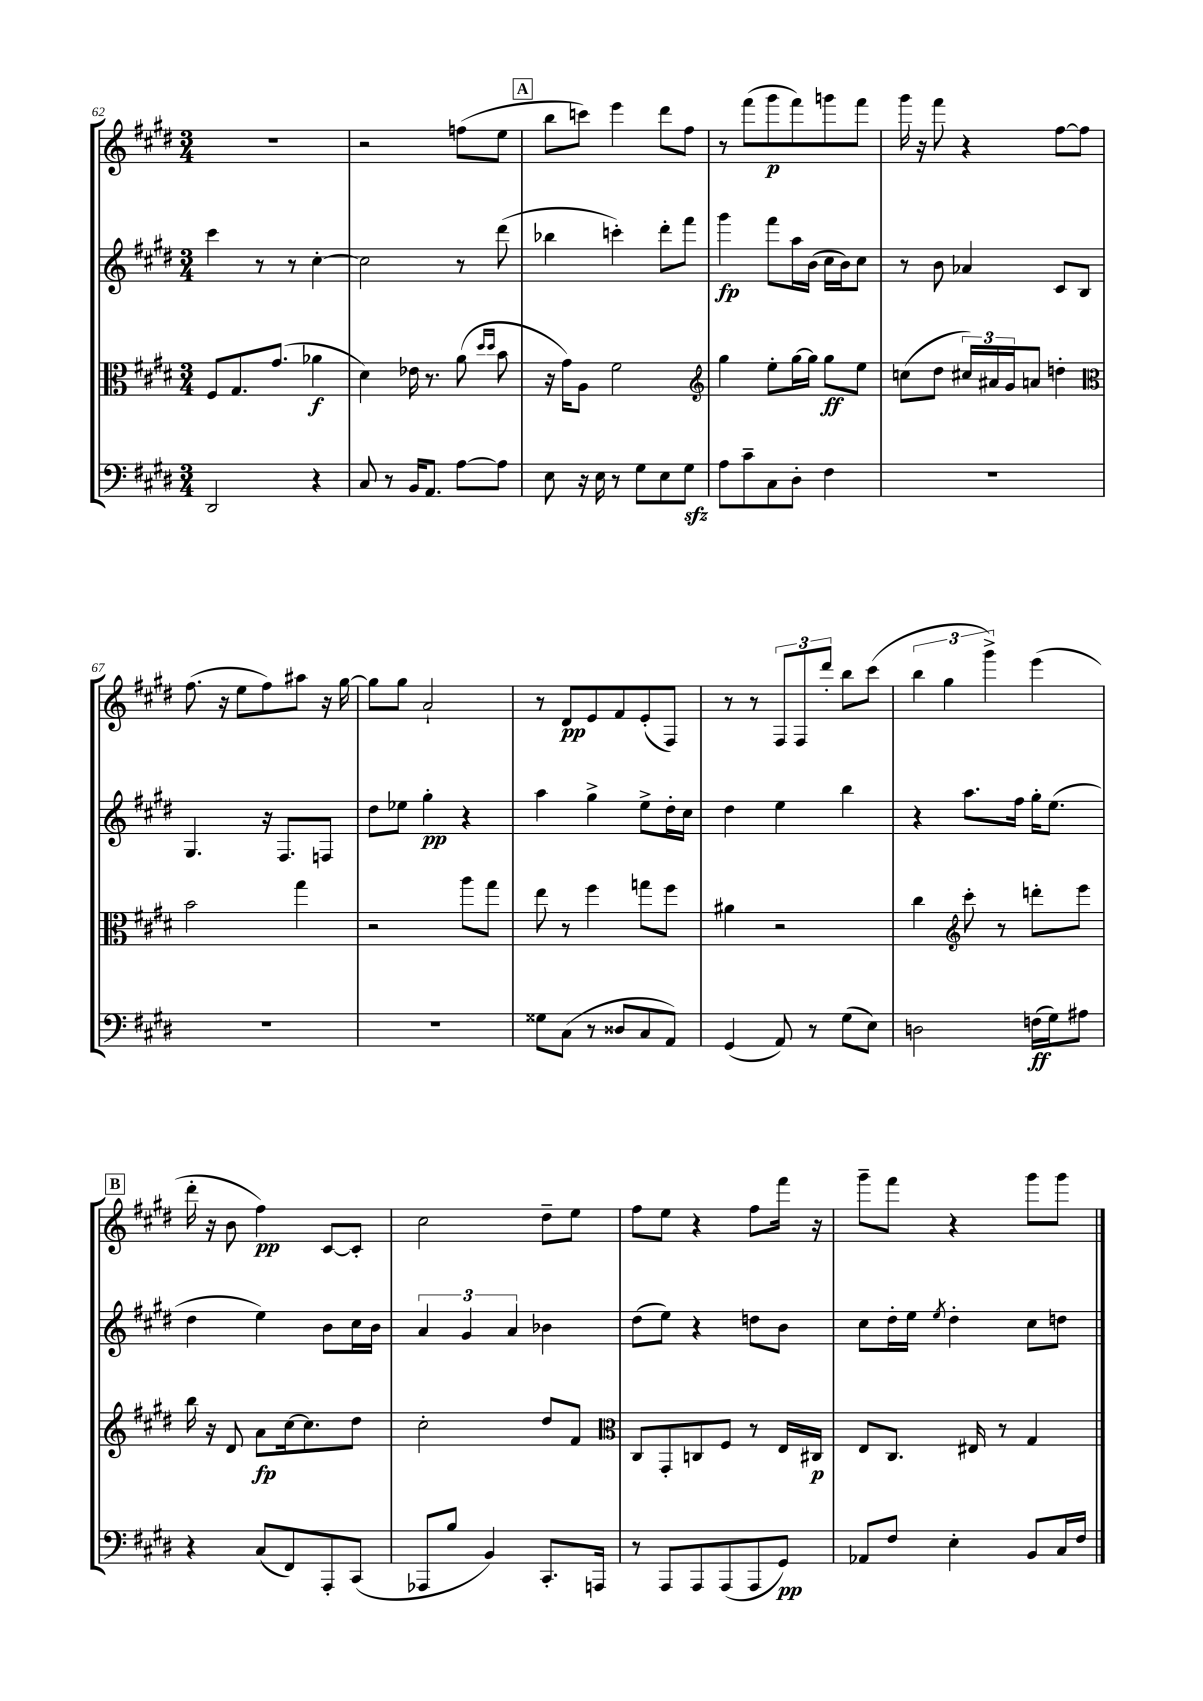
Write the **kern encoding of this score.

**kern	**dynam	**kern	**dynam	**kern	**dynam	**kern	**dynam
*part4	*part4	*part3	*part3	*part2	*part2	*part1	*part1
*staff4	*staff4	*staff3	*staff3	*staff2	*staff2	*staff1	*staff1
*clefF4	*	*clefC3	*	*clefG2	*	*clefG2	*
*k[f#c#g#d#]	*	*k[f#c#g#d#]	*	*k[f#c#g#d#]	*	*k[f#c#g#d#]	*
*M3/4	*	*M3/4	*	*M3/4	*	*M3/4	*
=62	=62	=62	=62	=62	=62	=62	=62
2DD#/	.	8F#/L	.	4ccc#\	.	2.r	.
.	.	8.G#/	.	.	.	.	.
.	.	.	.	8r	.	.	.
.	.	(8.g#/J	.	.	.	.	.
.	.	.	.	8r	.	.	.
4r	.	4a-X\	f	[4cc#'\	.	.	.
=63	=63	=63	=63	=63	=63	=63	=63
8C#/	.	4d#\)	.	2cc#\]	.	2r	.
8r	.	.	.	.	.	.	.
16BB/KL	.	16e-X\	.	.	.	.	.
8.AA/J	.	8.r	.	.	.	.	.
[8A\L	.	(8a\	.	8r	.	(8ffn\L	.
.	.	16qqdd#/LL	.	.	.	.	.
.	.	16qqdd#/JJ	.	.	.	.	.
8A\J]	.	8b\	.	(8ddd#\	.	8ee\J	.
!!LO:REH:place=s1:t=A
=64	=64	=64	=64	=64	=64	=64	=64
8E\	.	16r	.	4bb-X\	.	8bb\L	.
.	.	16g#\KL)	.	.	.	.	.
16r	.	8A\J	.	.	.	8cccn\J)	.
16E\	.	.	.	.	.	.	.
8r	.	2f#\	.	4cccn'\)	.	4eee\	.
8G#\L	.	.	.	.	.	.	.
8E\	.	.	.	8ddd#'\L	.	8ddd#\L	.
8G#zz\J	.	.	.	8fff#\J	.	8ff#\J	.
=65	=65	=65	=65	=65	=65	=65	=65
*	*	*clefG2	*	*	*	*	*
8A\L	.	4gg#\	.	4ggg#\	fp	8r	.
8c#~\	.	.	.	.	.	(8fff#\L	.
8C#\	.	8ee'\L	.	8fff#\L	.	8ggg#\	p
8D#'\J	.	[16gg#\L	.	16aa\L	.	8fff#\)	.
.	.	16gg#\JJ]	.	(16b\JJ	.	.	.
4F#\	.	8gg#\L	ff	16cc#\LL	.	8gggn\	.
.	.	.	.	16b\J)	.	.	.
.	.	8ee\J	.	8cc#\J	.	8fff#\J	.
=66	=66	=66	=66	=66	=66	=66	=66
2.r	.	(8ccn\L	.	8r	.	16ggg#\	.
.	.	.	.	.	.	16r	.
.	.	8dd#\J	.	8b\	.	8fff#\	.
.	.	24cc#X/LL)	.	4a-X/	.	4r	.
.	.	24a#X/	.	.	.	.	.
.	.	24g#/J	.	.	.	.	.
.	.	8an/J	.	.	.	.	.
.	.	4ddn'\	.	8c#/L	.	[8ff#\L	.
.	.	.	.	8B/J	.	8ff#\J]	.
!!LO:LB:g=z
=67	=67	=67	=67	=67	=67	=67	=67
*	*	*clefC3	*	*	*	*	*
2.r	.	2b\	.	4.G#/	.	(8.ff#\	.
.	.	.	.	.	.	16r	.
.	.	.	.	.	.	8ee\L	.
.	.	.	.	16r	.	8ff#\)	.
.	.	.	.	8.F#/L	.	.	.
.	.	4gg#\	.	.	.	8aa#X\J	.
.	.	.	.	8Fn/J	.	16r	.
.	.	.	.	.	.	[16gg#\	.
=68	=68	=68	=68	=68	=68	=68	=68
2.r	.	2r	.	8dd#\L	.	8gg#\L]	.
.	.	.	.	8ee-X\J	.	8gg#\J	.
.	.	.	.	4gg#'\	pp	2a`/	.
.	.	8aa\L	.	4r	.	.	.
.	.	8gg#\J	.	.	.	.	.
=69	=69	=69	=69	=69	=69	=69	=69
8G##X\L	.	8ee\	.	4aa\	.	8r	.
(8C#\J	.	8r	.	.	.	8d#/L	pp
8r	.	4ff#\	.	4gg#^\	.	8e/	.
8D##X/L	.	.	.	.	.	8f#/	.
8C#/	.	8ggn\L	.	8ee^\L	.	(8e'/	.
8AA/J)	.	8ff#\J	.	16dd#'\L	.	8F#/J)	.
.	.	.	.	16cc#\JJ	.	.	.
=70	=70	=70	=70	=70	=70	=70	=70
(4GG#/	.	4a#X\	.	4dd#\	.	8r	.
.	.	.	.	.	.	8r	.
8AA/)	.	2r	.	4ee\	.	12F#/L	.
.	.	.	.	.	.	12F#/	.
8r	.	.	.	.	.	.	.
.	.	.	.	.	.	12ddd#'/J	.
(8G#\L	.	.	.	4bb\	.	8bb\L	.
8E\J)	.	.	.	.	.	(8ccc#\J	.
=71	=71	=71	=71	=71	=71	=71	=71
2Dn\	.	4cc#\	.	4r	.	6bb\	.
.	.	.	.	.	.	6gg#\	.
*	*	*clefG2	*	*	*	*	*
.	.	8ccc#'\	.	8.aa\L	.	.	.
.	.	.	.	.	.	6ggg#^\)	.
.	.	8r	.	.	.	.	.
.	.	.	.	16ff#\Jk	.	.	.
(16Fn\LL	ff	8dddn'\L	.	16gg#'\KL	.	(4eee\	.
16G#\J)	.	.	.	(8.ee\J	.	.	.
8A#X\J	.	8eee\J	.	.	.	.	.
!!LO:LB:g=z
!!LO:REH:place=s1:t=B
=72	=72	=72	=72	=72	=72	=72	=72
4r	.	16bb\	.	4dd#\	.	16ddd#'\	.
.	.	16r	.	.	.	16r	.
.	.	8d#/	.	.	.	8b\	.
(8C#/L	.	8a\L	fp	4ee\)	.	4ff#\)	pp
8FF#/)	.	[16cc#\k	.	.	.	.	.
.	.	8.cc#\]	.	.	.	.	.
8AAA'/	.	.	.	8b\L	.	[8c#/L	.
(8CC#/J	.	8dd#\J	.	16cc#\L	.	8c#'/J]	.
.	.	.	.	16b\JJ	.	.	.
=73	=73	=73	=73	=73	=73	=73	=73
8AAA-X/L	.	2cc#'\	.	6a/	.	2cc#\	.
8B/J	.	.	.	.	.	.	.
.	.	.	.	6g#/	.	.	.
4BB/)	.	.	.	.	.	.	.
.	.	.	.	6a/	.	.	.
8.CC#'/L	.	8dd#/L	.	4b-X\	.	8dd#~\L	.
.	.	8f#/J	.	.	.	8ee\J	.
16AAAn/Jk	.	.	.	.	.	.	.
=74	=74	=74	=74	=74	=74	=74	=74
*	*	*clefC3	*	*	*	*	*
8r	.	8C#/L	.	(8dd#\L	.	8ff#\L	.
8AAA/L	.	8GG#'/	.	8ee\J)	.	8ee\J	.
8AAA/	.	8Cn/	.	4r	.	4r	.
(8AAA/	.	8F#/J	.	.	.	.	.
8AAA/	.	8r	.	8ddn\L	.	8ff#\L	.
8GG#/J)	pp	16E/LL	.	8b\J	.	16fff#\Jk	.
.	.	16C#X/JJ	p	.	.	16r	.
=75	=75	=75	=75	=75	=75	=75	=75
8AA-X/L	.	8E/L	.	8cc#\L	.	8ggg#~\L	.
8F#/J	.	8.C#/J	.	16dd#'\L	.	8fff#\J	.
.	.	.	.	16ee\JJ	.	.	.
.	.	.	.	8qee/	.	.	.
4E'\	.	.	.	4dd#'\	.	4r	.
.	.	16E#X/	.	.	.	.	.
.	.	8r	.	.	.	.	.
8BB/L	.	4G#/	.	8cc#\L	.	8ggg#\L	.
16C#/L	.	.	.	8ddn\J	.	8ggg#\J	.
16F#/JJ	.	.	.	.	.	.	.
==	==	==	==	==	==	==	==
*-	*-	*-	*-	*-	*-	*-	*-
